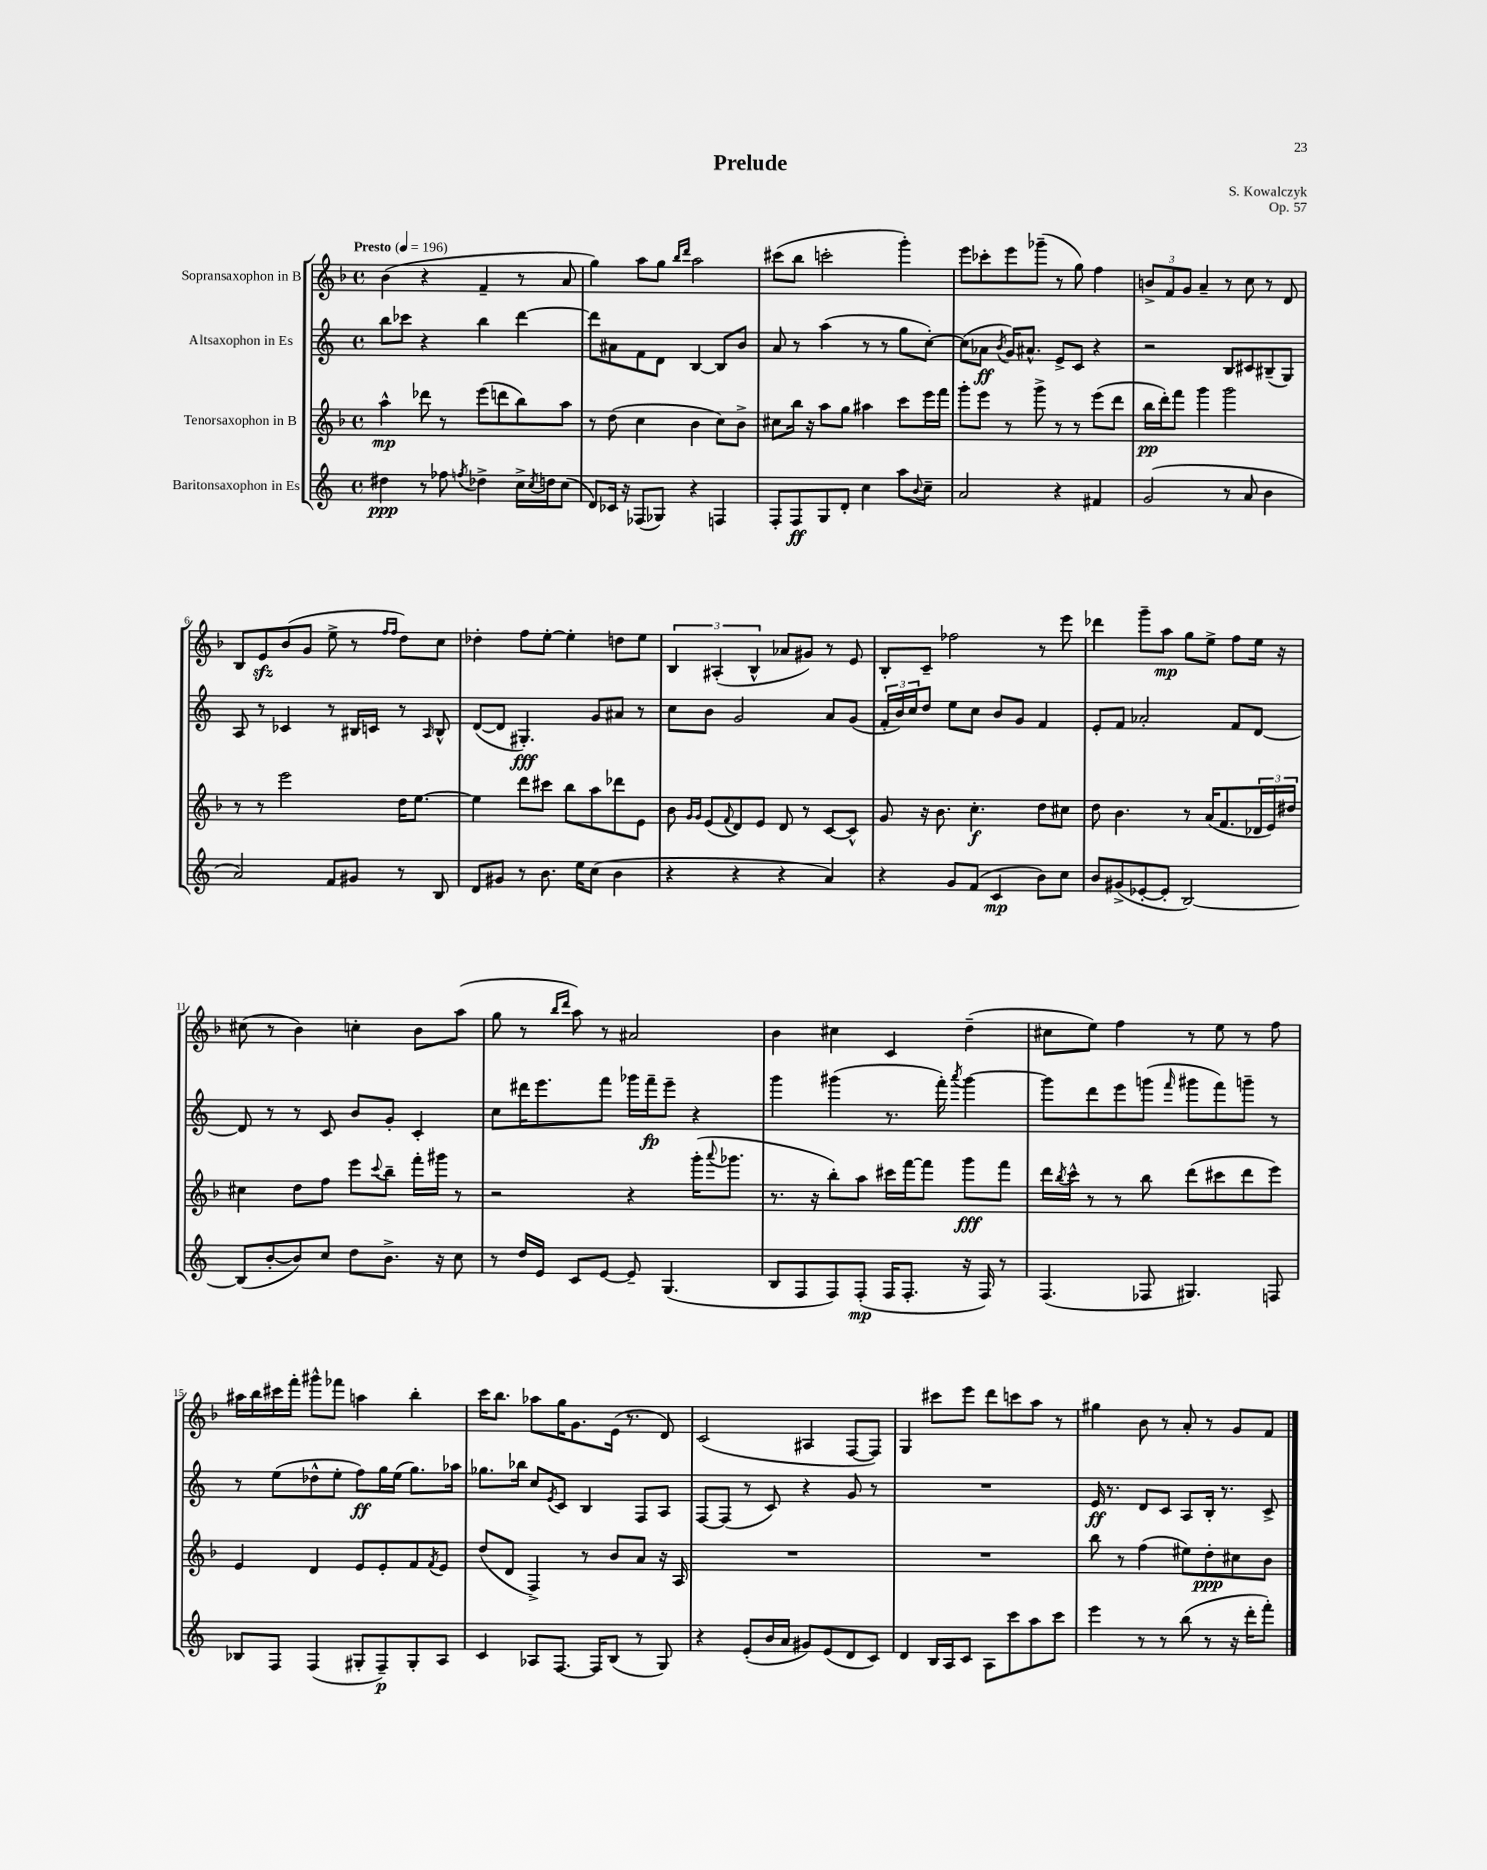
\header { title = "Prelude" composer = "S. Kowalczyk" opus = "Op. 57" }
<<
\new StaffGroup <<
\new Staff = "s0" \with { instrumentName = "Sopransaxophon in B" } {
    \clef treble \key f \major \defaultTimeSignature \time 4/4 \tempo "Presto" 4 = 196
    bes'4( r4 f'4-- r8 a'8 |
    g''4) a''8 g''8 \grace { bes''16 d'''16 } a''2 |
    cis'''8( bes''8 c'''2-. g'''4-.) |
    e'''8 ces'''8-. e'''8 ges'''8--( r8 g''8) f''4 |
    \tuplet 3/2 { b'8-> f'8 g'8 } a'4-- r8 c''8 r8 d'8 |
    bes8 e'8\sfz bes'8( g'8 e''8-> r8 \grace { f''16 f''16 } d''8) c''8 |
    des''4-. f''8 e''8~-. e''4-. d''8 e''8 |
    \tuplet 3/2 { bes4 ais4-.( bes4-^ } aes'8 gis'8) r8 e'8 |
    bes8-. c'8-- fes''2 r8 e'''8 |
    des'''4 g'''8-- a''8\mp g''8 e''8-> f''8 e''16 r16 |
    cis''8( r8 bes'4) c''4-. bes'8 a''8( |
    g''8 r8 \grace { bes''16 d'''16 } a''8) r8 ais'2 |
    bes'4 cis''4 c'4 d''4--( |
    cis''8 e''8) f''4 r8 e''8 r8 f''8 |
    ais''16 bes''16 cis'''16 f'''16-. gis'''8-^ fes'''8 a''4 bes''4-. |
    c'''16 bes''8. aes''8 g''16 g'8. e'16( r8. d'8) |
    c'2( ais4 f8~ f8) |
    g4 cis'''8 e'''8 d'''8 c'''8 a''8 r8 |
    gis''4 bes'8 r8 a'8-. r8 g'8 f'8 \bar "|." |
}
\new Staff = "s1" \with { instrumentName = "Altsaxophon in Es" } {
    \clef treble \key c \major \defaultTimeSignature \time 4/4
    b''8 ces'''8 r4 b''4 d'''4~ |
    d'''8 ais'8 f'8 d'8 b4~ b8 b'8 |
    a'8 r8 a''4( r8 r8 g''8 c''8~-.) |
    c''8( aes'8\ff \acciaccatura { b'8 } g'16) ais'8.-^ e'8-> c'8 r4 |
    r2 b8 cis'8 bis8--( g8) |
    a8 r8 ces'4 r8 bis16 c'16 r8 \grace { a16 } bis8-^ |
    d'8~( d'8 gis4.-.\fff) g'8 ais'8 r8 |
    c''8 b'8 g'2 a'8 g'8( |
    \tuplet 3/2 { f'16-. b'16) c''16 } d''8 e''8 c''8 b'8 g'8 f'4 |
    e'8-. f'8 aes'2-. f'8 d'8~ |
    d'8 r8 r8 c'8 b'8 g'8-. c'4-. |
    c''8 dis'''16 e'''8. f'''8 ges'''16 f'''16--\fp e'''8-- r4 |
    g'''4 gis'''4( r8. f'''16-.) \acciaccatura { a'''8 } gis'''4~ |
    gis'''8 d'''8 e'''8 g'''8( \grace { f'''16 } gis'''8 f'''8) g'''8-- r8 |
    r8 e''8( des''8-^ e''8-. f''8\ff) g''16 e''16( g''8.) aes''16 |
    ges''8. bes''16 c''8 \acciaccatura { e'8 } c'8 b4 f8 a8 |
    f8~ f8( r8 c'8) r4 g'8 r8 |
    R1 |
    e'16\ff r8. d'8 c'8 a8 b16-. r8. c'8-> \bar "|." |
}
\new Staff = "s2" \with { instrumentName = "Tenorsaxophon in B" } {
    \clef treble \key f \major \defaultTimeSignature \time 4/4
    a''4-^\mp des'''8 r8 e'''8( d'''8 bes''8) a''8 |
    r8 d''8( c''4 bes'4 c''8) bes'8-> |
    cis''8 bes''16 r16 a''8 g''8 ais''4 c'''8 e'''16 f'''16 |
    g'''8-. e'''8 r8 g'''8-> r8 r8 e'''8( d'''8 |
    bes''16\pp d'''16-.) f'''8 g'''4 g'''2 |
    r8 r8 e'''2 d''16 e''8.~ |
    e''4 d'''8 cis'''8 bes''8 a''8 des'''8 e'8 |
    bes'8 \grace { g'16 g'16 } e'8( \appoggiatura { f'8 } d'8) e'8 d'8 r8 c'8~ c'8-^ |
    g'8 r16 bes'8. c''4.-.\f d''8 cis''8 |
    d''8 bes'4. r8 a'16( f'8. \tuplet 3/2 { des'16 e'16) dis''16 } |
    cis''4 d''8 f''8 e'''8 \appoggiatura { c'''8 } bes''8-- f'''16-. gis'''16 r8 |
    r2 r4 g'''16-.( \appoggiatura { a'''8 } ges'''8. |
    r8. r16 bes''8-.) a''8 cis'''16 f'''16~ f'''8 g'''8\fff f'''8 |
    d'''16 \acciaccatura { bes''8 } c'''16-^ r8 r8 bes''8 d'''8( cis'''8 d'''8 e'''8) |
    e'4 d'4 e'8 e'8-. f'8 \acciaccatura { f'8 } e'8 |
    d''8( d'8 f4->) r8 bes'8 a'8 r16 a16 |
    R1 |
    R1 |
    bes''8 r8 f''4( eis''8) d''8-.\ppp cis''8 bes'8 \bar "|." |
}
\new Staff = "s3" \with { instrumentName = "Baritonsaxophon in Es" } {
    \clef treble \key c \major \defaultTimeSignature \time 4/4
    dis''4\ppp r8 fes''8 \acciaccatura { f''8 } des''4-> c''16-> \acciaccatura { c''8 } d''16 c''8( |
    d'8) ces'16 r16 fes8( ges8) r4 f4 |
    f8-. f8\ff g8 d'8-. c''4 a''8 \appoggiatura { b'8 } c''8-- |
    a'2 r4 fis'4 |
    g'2( r8 a'8 b'4 |
    a'2) f'8 gis'8 r8 b8 |
    d'8 gis'8 r8 b'8. e''16 c''8( b'4 |
    r4 r4 r4 a'4) |
    r4 g'8 f'8( c'4\mp b'8) c''8 |
    b'8 gis'8->( ees'8~-. ees'8-. b2~) |
    b8( b'8~-. b'8) c''8 d''8 b'8.-> r16 c''8 |
    r8 d''16 e'16 c'8 e'8~ e'8-- g4.( |
    b8 f8 f8) f8-.\mp( f16 f8.-. r16 f16) r8 |
    f4.( fes8 gis4.) f8 |
    bes8 f8 f4( gis8-. f8--\p) gis8-. a8 |
    c'4 aes8 f8.~ f16 b8( r8 g8) |
    r4 e'8-.( b'16 a'16 gis'8) e'8( d'8 c'8) |
    d'4 b16 a16 c'8 a8 c'''8 a''8 c'''8 |
    e'''4 r8 r8 b''8( r8 r16 d'''16-. f'''8-.) \bar "|." |
}
>>
>>
